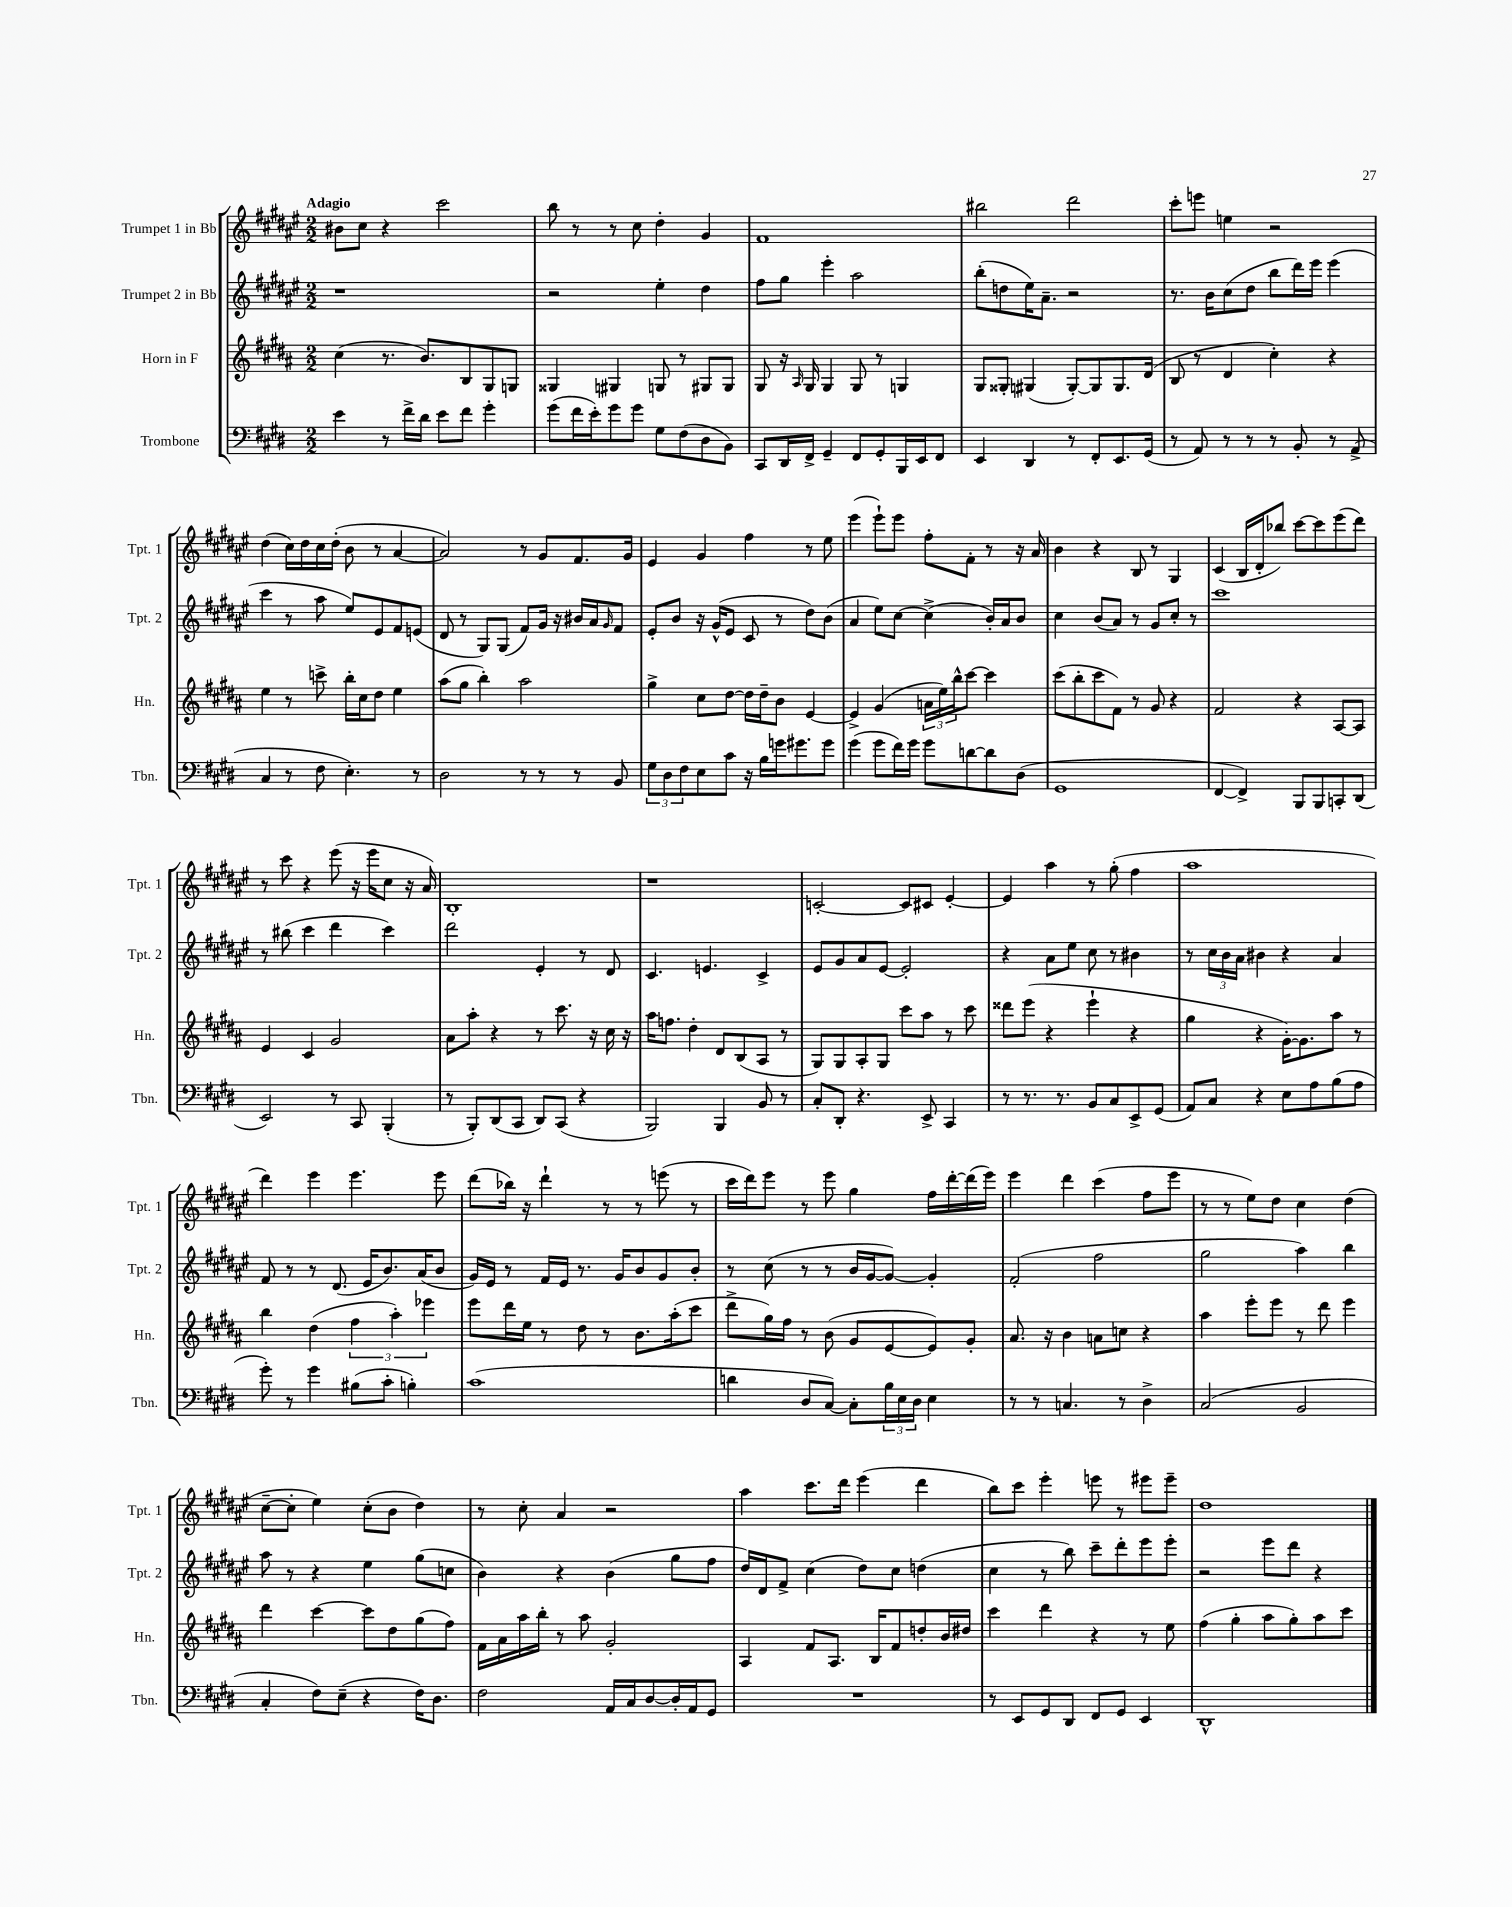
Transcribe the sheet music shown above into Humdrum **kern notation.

**kern	**kern	**kern	**kern
*part4	*part3	*part2	*part1
*staff4	*staff3	*staff2	*staff1
*I"Trombone	*I"Horn in F	*I"Trumpet 2 in Bb	*I"Trumpet 1 in Bb
*I'Tbn.	*I'Hn.	*I'Tpt. 2	*I'Tpt. 1
*clefF4	*clefG2	*clefG2	*clefG2
*k[f#c#g#d#]	*k[f#c#g#d#a#]	*k[f#c#g#d#a#e#]	*k[f#c#g#d#a#e#]
*M2/2	*M2/2	*M2/2	*M2/2
=1	=1	=1	=1
!	!	!	!LO:TX:a:B:t=Adagio
4e\	(4cc#\	1r	8b#X\L
.	.	.	8cc#\J
8r	8.r	.	4r
16f#^\LL	.	.	.
16d#\JJ	8.b/L)	.	.
8e\L	.	.	2ccc#\
8f#\J	8B/	.	.
4g#'\	8G#/	.	.
.	8Gn/J	.	.
=2	=2	=2	=2
(8g#\L	4G##X/	2r	8bb\
16f#\L	.	.	8r
16e'\J)	.	.	.
8g#\	4G#X/	.	8r
8g#\J	.	.	8cc#\
8G#\L	8Gn/	4ee#'\	4dd#'\
(8F#\	8r	.	.
8D#\	8G#X/L	4dd#\	4g#/
8BB\J)	8G#/J	.	.
=3	=3	=3	=3
8CC#/L	8G#/	8ff#\L	1f#
16DD#/L	16r	8gg#\J	.
.	16qqA#/	.	.
16FF#^/JJ	16G#/	.	.
4GG#~/	4G#/	4eee#'\	.
8FF#/L	8G#/	2aa#\	.
8GG#'/	8r	.	.
16BBB/L	4Gn/	.	.
16EE/J	.	.	.
8FF#/J	.	.	.
=4	=4	=4	=4
4EE/	8G#/L	(8bb'\L	2bb#X\
.	8G##X'/J	8ddn\	.
4DD#/	(4G#X/	16ee#\K)	.
.	.	8.a#~\J	.
8r	[8G#'/L)	2r	2ddd#\
8FF#'/L	8G#/]	.	.
8.EE/	8.G#/	.	.
(16GG#/Jk	(16d#/Jk	.	.
=5	=5	=5	=5
8r	8B/	8.r	8ccc#'\L
8AA/)	8r	.	8eeen\J
.	.	16b\KL	.
8r	4d#/	(8cc#\	4een\
8r	.	8dd#\J	.
8r	4cc#'\)	8bb\L	2r
8BB'/	.	16ddd#\L)	.
.	.	16eee#\JJ	.
8r	4r	(4eee#\	.
(8AA^/	.	.	.
!!LO:LB:g=z
=6	=6	=6	=6
4C#/	4ee\	4ccc#\	(4dd#\
8r	8r	8r	16cc#\LL)
.	.	.	16dd#\
8F#\	8cccn^\	8aa#\	16cc#\
.	.	.	(16dd#'\JJ
4.E'\)	16bb'\LL	8ee#/L)	8b\
.	16cc#\J	.	.
.	8dd#\J	8e#/	8r
.	4ee\	8f#/	[4a#/
8r	.	(8en/J	.
=7	=7	=7	=7
2D#\	(8aa#\L	8d#/	2a#/])
.	8gg#\J	8r	.
.	4bb'\)	8G#/L)	.
.	.	(8G#/J	.
8r	2aa#\	8f#/L)	8r
8r	.	16g#/Jk	8g#/L
.	.	16r	.
8r	.	16b#X/LL	8.f#/
.	.	16a#/J	.
.	.	16qqg#/	.
8BB/	.	8f#/J	.
.	.	.	16g#/Jk
=8	=8	=8	=8
12G#\L	4gg#^\	8e#'/L	4e#/
12D#\	.	.	.
.	.	8b/J	.
12F#\	.	.	.
8E\	8cc#\L	16r	4g#/
.	.	(16g#^^/KL	.
8c#\J	[8dd#\J	8e#/J	.
16r	16dd#\LL]	8c#/	4ff#\
16B\LL	16dd#~\J	.	.
16gn\J	8b\J	8r	.
8.g#X\	.	.	.
.	[4e/	8dd#\L)	8r
8g#\J	.	(8b\J	8ee#\
=9	=9	=9	=9
(4g#\	4e^/]	4a#/	(4eee#\
8g#\L	(4g#/	8ee#\L)	8eee#`\L)
16f#\L)	.	[8cc#\J	8eee#\J
16g#\JJ	.	.	.
8g#\L	24an\LL	(4cc#^\]	8ff#'\L
.	24ee\)	.	.
.	24bb^^\J	.	.
[8dn\	[8ccc#\J	.	8f#'\J
8d\]	4ccc#\]	16b'/LL)	8r
.	.	16a#/J	.
(8D#\J	.	8b/J	16r
.	.	.	16a#/
=10	=10	=10	=10
1GG#	(8ccc#\L	4cc#\	4b\
.	8bb'\	.	.
.	8ccc#\	(8b/L	4r
.	8f#\J)	8a#/J)	.
.	8r	8r	8B/
.	8g#/	8g#/L	8r
.	4r	8cc#'/J	4G#/
.	.	8r	.
=11	=11	=11	=11
[4FF#/	2f#/	1ccc#	(4c#/
4FF#^/])	.	.	16B/LL
.	.	.	16d#'/J
.	.	.	8bb-X/J)
8BBB/L	4r	.	[8ccc#\L
8BBB/	.	.	8ccc#\]
8CCn'/	[8A#/L	.	(8eee#\
(8DD#/J	8A#/J]	.	8ddd#\J)
!!LO:LB:g=z
=12	=12	=12	=12
2EE/)	4e/	8r	8r
.	.	(8bb#X\	8ccc#\
.	4c#/	4ccc#\	4r
8r	2g#/	4ddd#\	(8eee#\
8CC#/	.	.	16r
.	.	.	16eee#\KL
(4BBB'/	.	4ccc#\)	8cc#\J
.	.	.	16r
.	.	.	16a#/)
=13	=13	=13	=13
8r	8a#\L	2ddd#\	1B'
8BBB'/L)	8aa#'\J	.	.
(8DD#/	4r	.	.
8CC#/J	.	.	.
8DD#/L)	8r	4e#'/	.
(8CC#/J	8.ccc#\	.	.
4r	.	8r	.
.	16r	.	.
.	16cc#\	8d#/	.
.	16r	.	.
=14	=14	=14	=14
2BBB/)	16aa#\KL	4.c#/	1r
.	8.ffn\J	.	.
.	4dd#'\	.	.
.	.	4.en/	.
4BBB/	8d#/L	.	.
.	(8B/	.	.
8BB/	8A#/J	4c#^/	.
8r	8r	.	.
=15	=15	=15	=15
8C#'/L	8G#/L)	8e#/L	[2cn'/
8DD#'/J	8G#/	8g#/	.
4.r	8A#'/	8a#/	.
.	8G#/J	[8e#/J	.
.	8ccc#\L	2e#'/]	8c/L]
8EE^/	8aa#\J	.	8c#X/J
4CC#/	8r	.	[4e#'/
.	8ccc#\	.	.
=16	=16	=16	=16
8r	8ddd##X\L	4r	4e#/]
8.r	(8eee\J	.	.
.	4r	8a#\L	4aa#\
8.r	.	.	.
.	.	8ee#\J	.
8BB/L	4eee`\	8cc#\	8r
8C#/	.	8r	(8gg#'\
8EE^/	4r	4b#X\	4ff#\
(8GG#/J	.	.	.
=17	=17	=17	=17
8AA/L)	4gg#\	8r	1aa#
8C#/J	.	24cc#\LL	.
.	.	24b\	.
.	.	24a#\JJ	.
4r	4r	4b#X\	.
8E\L	[16g#'\KL)	4r	.
.	8.g#\]	.	.
8A\	.	.	.
(8B\	8aa#\J	4a#/	.
8A\J	8r	.	.
!!LO:LB:g=z
=18	=18	=18	=18
8g#'\)	4bb\	8f#/	4ddd#\)
8r	.	8r	.
4g#\	(4dd#\	8r	4eee#\
.	.	(8.d#/	.
(8B#X\L	6ff#\	.	4.eee#\
.	.	16e#/KL	.
8c#'\J	.	8.b/)	.
.	6aa#'\)	.	.
4Bn'\)	.	.	.
.	.	(16a#/K	.
.	6eee-X\	.	.
.	.	8b/J	8eee#\
=19	=19	=19	=19
(1c#	8eee\L	16g#/LL)	(8ddd#\L
.	.	16e#/JJ	.
.	16ddd#\L	8r	16bb-X\Jk)
.	16ee\JJ	.	16r
.	8r	16f#/LL	4ddd#`\
.	.	16e#/JJ	.
.	8dd#\	8.r	.
.	8r	.	8r
.	.	16g#/KL	.
.	8.b\L	8b/	8r
.	.	8g#/	(8eeen\
.	(16aa#'\k	.	.
.	8ccc#\J	8b'/J	8r
=20	=20	=20	=20
4dn\	8ddd#^\L	8r	16ccc#\LL
.	.	.	16ddd#\J)
.	16gg#\L)	(8cc#\	8eee#\J
.	16ff#\JJ	.	.
8D#/L	8r	8r	8r
[8C#/J)	(8b\	8r	8eee#\
8C#'\L]	8g#/L	16b/LL	4gg#\
.	.	[16g#/J	.
24B\L	[8e/	8g#/J_)	.
24E\	.	.	.
24D#\JJ	.	.	.
4E\	8e/])	4g#'/]	16ff#\LL
.	.	.	[16ddd#'\
.	8g#'/J	.	(16ddd#\]
.	.	.	16eee#\JJ)
=21	=21	=21	=21
8r	8.a#/	(2f#'/	4eee#\
8r	.	.	.
.	16r	.	.
4.Cn/	4b\	.	4ddd#\
.	8an\L	2ff#\	(4ccc#\
8r	8ccn\J	.	.
4D#^\	4r	.	8ff#\L
.	.	.	8eee#\J
=22	=22	=22	=22
(2C#/	4aa#\	2gg#\	8r
.	.	.	8r
.	8eee'\L	.	8ee#\L)
.	8eee\J	.	8dd#\J
2BB/	8r	4aa#\)	4cc#\
.	8ddd#\	.	.
.	4eee\	4bb\	(4dd#\
!!LO:LB:g=z
=23	=23	=23	=23
4C#'/	4ddd#\	8aa#\	[8cc#~\L
.	.	8r	8cc#'\J]
8F#\L)	[4ccc#\	4r	4ee#\)
(8E~\J	.	.	.
4r	8ccc#\L]	4ee#\	(8cc#'\L
.	8dd#\	.	8b\J
16F#\KL)	(8gg#\	(8gg#\L	4dd#\)
8.D#\J	.	.	.
.	8ff#\J)	8ccn\J	.
=24	=24	=24	=24
2F#\	16f#\LL	4b\)	8r
.	16a#\	.	.
.	16aa#\	.	8cc#'\
.	16bb'\JJ	.	.
.	8r	4r	4a#/
.	8aa#\	.	.
16AA/LL	2g#'/	(4b\	2r
16C#/J	.	.	.
[8D#/	.	.	.
16D#'/L]	.	8gg#\L	.
16AA/J	.	.	.
8GG#/J	.	8ff#\J	.
=25	=25	=25	=25
1r	4A#/	16dd#/LL)	4aa#\
.	.	16d#/J	.
.	.	8f#^/J	.
.	8f#/L	(4cc#\	8.ccc#\L
.	8.A#/J	.	.
.	.	.	16ddd#\Jk
.	.	8dd#\L)	(4eee#\
.	16B/KL	.	.
.	8f#/	8cc#\J	.
.	8ddn'/	(4ddn\	4ddd#\
.	16b/L	.	.
.	16dd#X/JJ	.	.
=26	=26	=26	=26
8r	4ccc#\	4cc#\	8bb\L)
8EE/L	.	.	8ccc#\J
8GG#/	4ddd#\	8r	4eee#'\
8DD#/J	.	8bb\)	.
8FF#/L	4r	8ccc#~\L	8eeen\
8GG#/J	.	8ddd#'\	8r
4EE/	8r	8eee#\	8eee#X\L
.	8ee\	8eee#'\J	8eee#~\J
=27	=27	=27	=27
1DD#^^	(4ff#\	2r	1dd#
.	4gg#'\	.	.
.	8aa#\L	8eee#\L	.
.	8gg#'\)	8ddd#\J	.
.	8aa#\	4r	.
.	8ccc#\J	.	.
==	==	==	==
*-	*-	*-	*-
